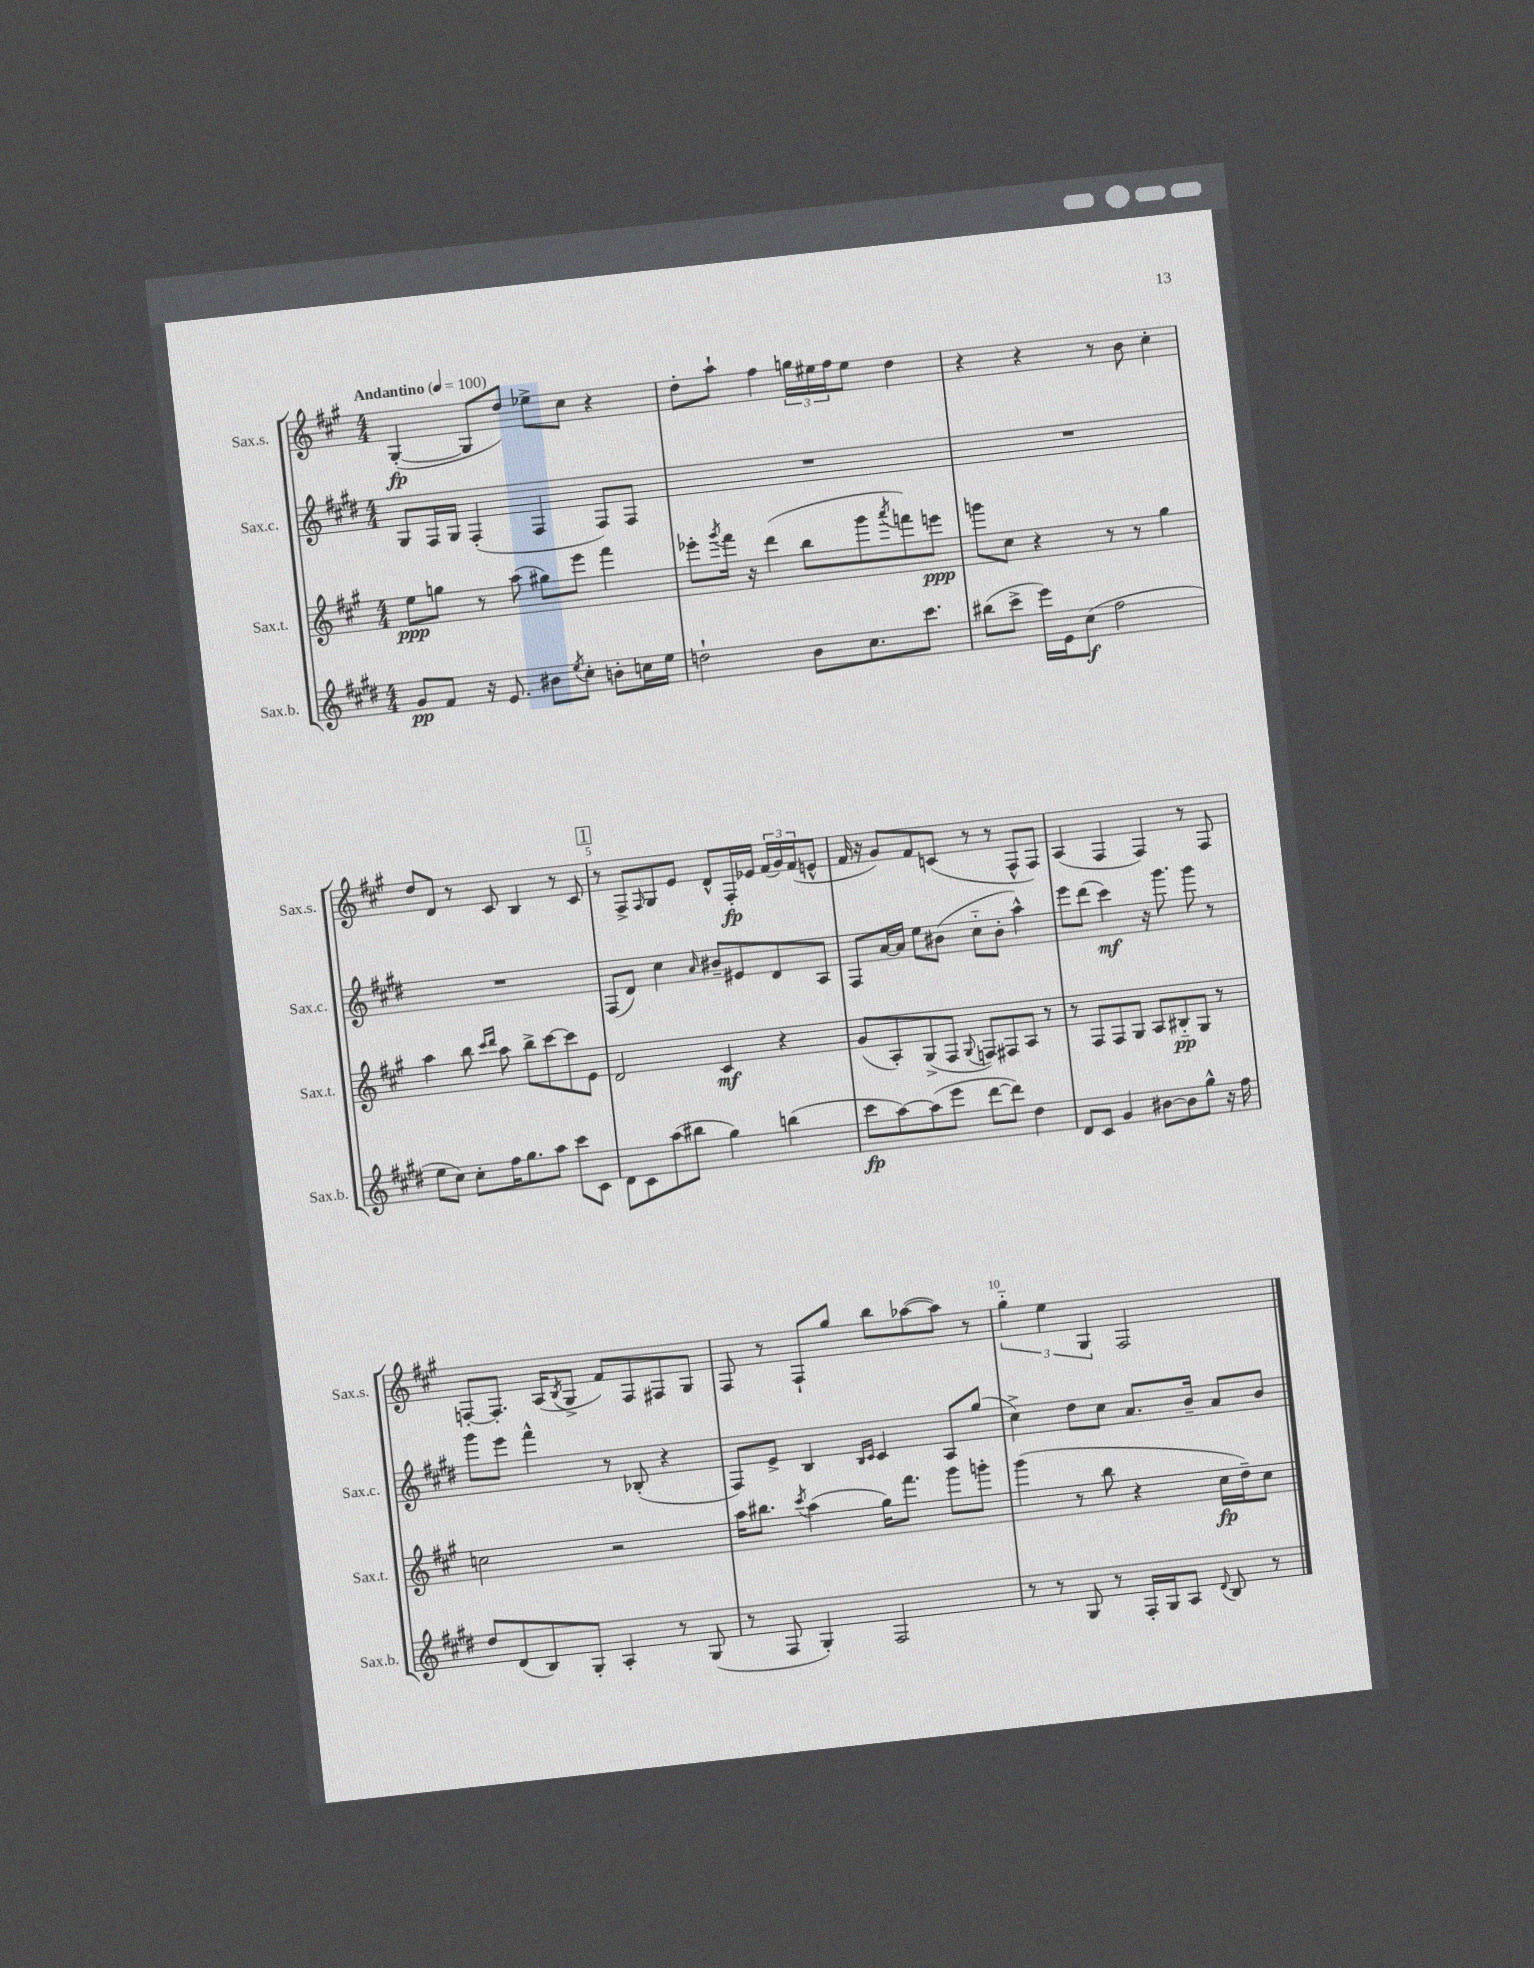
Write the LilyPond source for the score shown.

<<
\new StaffGroup <<
\new Staff = "s0" \with { instrumentName = "Sax.s." shortInstrumentName = "Sax.s." } {
    \clef treble \key a \major \numericTimeSignature \time 4/4 \tempo "Andantino" 4 = 100
    gis4~-.\fp( gis8 d''8) ees''8-> cis''8 r4 |
    d''8-. a''8-! fis''4 \tuplet 3/2 { g''16 eis''16 fis''16 } eis''8 d''4 |
    r4 r4 r8 b'8 cis''4-. |
    d''8 d'8 r8 cis'8 b4 r8 cis'8 |
    \mark \markup { \box "1" } r8 fis8-> \grace { fis16 } gis8 e'8 d'8-^ fis16-.\fp ees'16 \tuplet 3/2 { fis'16( gis'16) fis'16( } e'8-^ |
    fis'16 r16 gis'8) fis'8 c'8( r8 r8 fis8-^ fis8) |
    a4( fis4 fis4) r8 fis8 |
    f8~-. f8.-. a16( \acciaccatura { b8 } gis8-> fis'8) f8 fis8 gis8 |
    fis8 r8 fis8-! gis''8 b''8 aes''8~( aes''8) r8 |
    \tuplet 3/2 { gis''4-_ e''4 gis4 } fis2 \bar "|." |
}
\new Staff = "s1" \with { instrumentName = "Sax.c." shortInstrumentName = "Sax.c." } {
    \clef treble \key e \major \numericTimeSignature \time 4/4
    gis8 fis16 gis16 fis4-.( fis4 fis8) fis8 |
    R1 |
    R1 |
    R1 |
    \mark \markup { \box "1" } fis8( dis'8) cis''4 \grace { a'16 } bis'8-- eis'8 dis'8 a8 |
    fis8 a'16~ a'16 e''8 bis'8( cis''8-_ bis'8-. a''4-^) |
    e'''8 dis'''8( cis'''4\mf) r16 gis'''8. gis'''8 r8 |
    gis'''8 e'''8 fis'''4-^ r8 bes8-.( r4 |
    fis8) e'8-> b4 \grace { b16 cis'16 } cis'4 a8 gis''8( |
    cis''4->) dis''8 cis''8 a'8. b'16-- a'8 b'8 \bar "|." |
}
\new Staff = "s2" \with { instrumentName = "Sax.t." shortInstrumentName = "Sax.t." } {
    \clef treble \key a \major \numericTimeSignature \time 4/4
    e''8\ppp g''8 r8 a''8( gis''8) e'''8 fis'''4 |
    ees'''8-. \acciaccatura { gis'''8 } fis'''16 r16 d'''4( b''8 gis'''8 \acciaccatura { a'''8 } f'''8) e'''8\ppp |
    g'''8 cis''8 r4 r8 r8 gis''4 |
    a''4 b''8 \grace { cis'''16 d'''16 } a''8 b''8-> cis'''8~ cis'''8 e'8 |
    \mark \markup { \box "1" } d'2 cis'4\mf r4 |
    gis'8( a8-.) gis8->( fis8 \appoggiatura { gis8 } f8) fis8 a8 r8 |
    r8 fis8 fis8 gis8 a8 bis8-_\pp gis8 r8 |
    c''2 r2 |
    a''16 bis''8. \acciaccatura { cis'''8 } a''4( gis''16) fis'''8. gis'''8 g'''8-. |
    gis'''4( r8 b''8 r4 cis''16\fp d''16--) cis''8 \bar "|." |
}
\new Staff = "s3" \with { instrumentName = "Sax.b." shortInstrumentName = "Sax.b." } {
    \clef treble \key e \major \numericTimeSignature \time 4/4
    gis'8\pp fis'8 r16 e'8. bis'8 \acciaccatura { e''8 } cis''8-. b'8-. c''16 e''16 |
    d''2-! b'8 cis''8. cis'''8. |
    bis''8( cis'''8-> e'''16) e'16 cis''8\f( fis''2 |
    e''8 cis''8) cis''8-. fis''16 gis''8. a''8 cis'''8 cis'8 |
    \mark \markup { \box "1" } dis'8 cis'8 a''8( bis''8 gis''4) b''4( |
    cis'''8\fp a''8~) a''8( e'''8 dis'''8~ dis'''8) dis''4 |
    dis'8 cis'8 gis'4 bis'8~ bis'8 gis''8-^ r16 fis''16 |
    dis''8 dis'8( b8) gis8-. a4-. r8 gis8( |
    r8 fis8 gis4-.) fis2 |
    r8 r8 gis8 r8 fis16-. gis16 a8 \appoggiatura { dis'8 } b8 r8 \bar "|." |
}
>>
>>
\layout { \context { \Score \override BarNumber.break-visibility = ##(#f #t #t) barNumberVisibility = #(every-nth-bar-number-visible 5) } }
